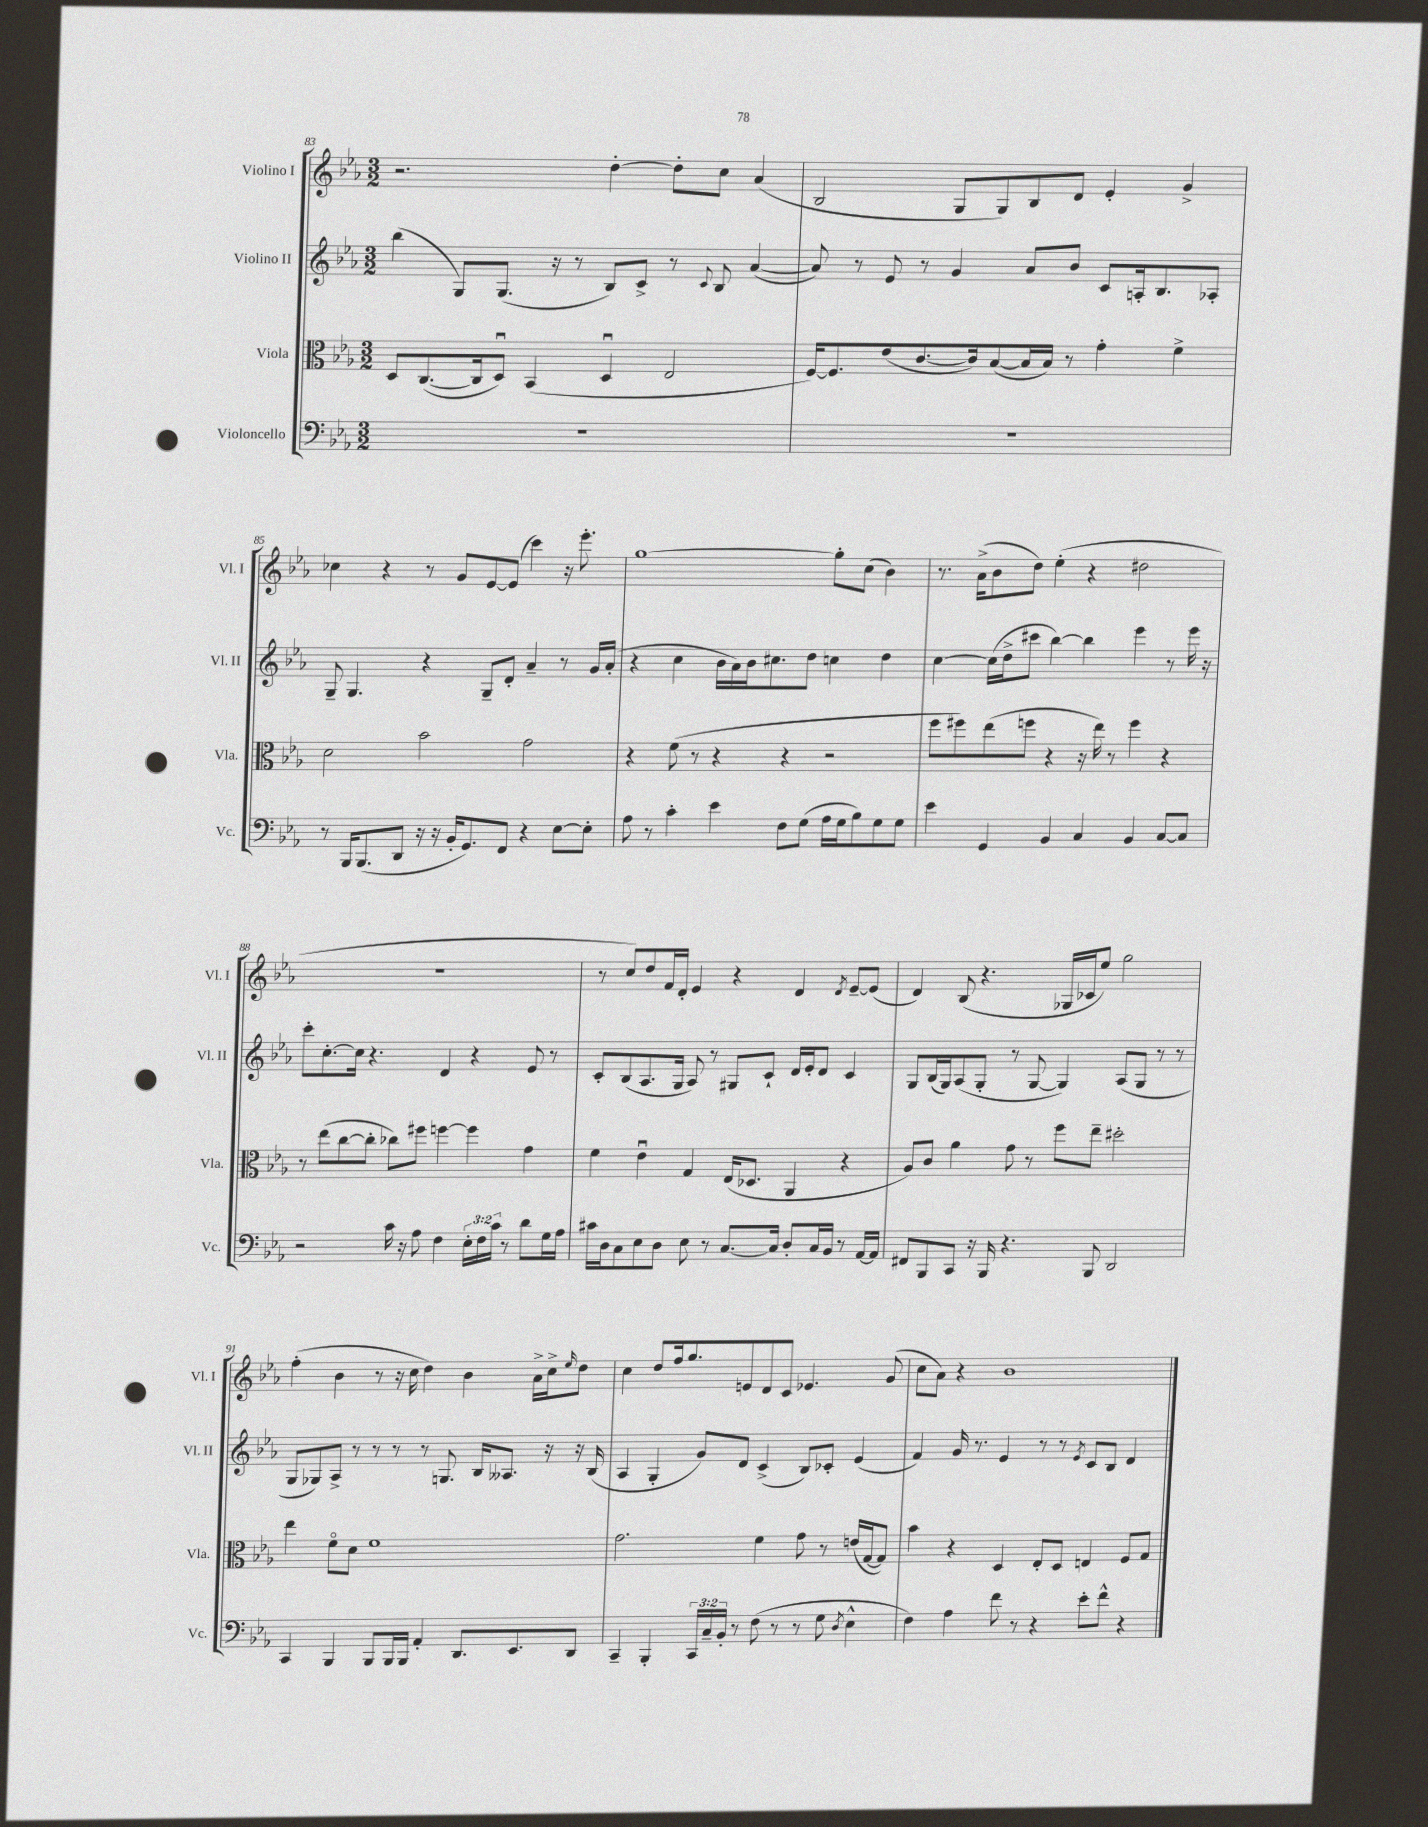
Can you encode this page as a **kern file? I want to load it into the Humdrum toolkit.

**kern	**kern	**kern	**kern
*staff4	*staff3	*staff2	*staff1
*clefF4	*clefC3	*clefG2	*clefG2
*k[b-e-a-]	*k[b-e-a-]	*k[b-e-a-]	*k[b-e-a-]
*M3/2	*M3/2	*M3/2	*M3/2
1.r	8D	(4bb-	2.r
.	([8.C	.	.
.	.	8G)	.
.	16C]	.	.
.	8Du)	(8.G	.
.	(4BB-	.	.
.	.	16r	.
.	.	8r	.
.	4Du	8B-)	[4dd'
.	.	8c^	.
.	2E-	8r	8dd']
.	.	8qqc	.
.	.	8B-	8cc
.	.	([4a-	(4a-
=	=	=	=
1.r	[16F)	8a-])	2B-
.	8.F]	.	.
.	.	8r	.
.	(8e-	8e-	.
.	[8.c	8r	.
.	.	4g	8G
.	16c])	.	.
.	([8B-	.	8G)
.	16B-]	8a-	8B-
.	16B-)	.	.
.	8r	8b-	8d
.	4g'	8c	4e-'
.	.	16A'	.
.	.	8.B-	.
.	4f^	.	4g^
.	.	8A-'	.
=	=	=	=
8r	2d	8G~	4cc-
16BBB-	.	4.G	.
(8.BBB-	.	.	.
.	.	.	4r
8DD	.	.	.
16r	2b-	4r	8r
16r	.	.	.
16BB-'	.	.	8g
8.GG)	.	.	.
.	.	8G~	[8e-
8FF	.	8d'	(8e-]
4r	2g	4a-~	4ccc)
[8E-	.	8r	16r
.	.	.	8.eee-'
8E-']	.	16g	.
.	.	(16a-'	.
=	=	=	=
8A-	4r	4r	[1gg
8r	.	.	.
4c'	(8f	4cc	.
.	8r	.	.
4e-	4r	16b-	.
.	.	16a-)	.
.	.	16b-	.
.	.	8.cc#	.
8F	4r	.	.
(8G	.	8dd	.
16A-	2r	4cc	8gg']
16G	.	.	.
8B-)	.	.	(8cc
8G	.	4dd	4b-)
8G	.	.	.
=	=	=	=
4e-	8ff	[4cc	8.r
.	8ff#)	.	.
.	.	.	(16a-^
4GG	(8ee-	(16cc]	8b-
.	.	16dd^	.
.	8ff	8ccc#	8dd)
4BB-	4r	[4bb-)	(4ee-'
4C	16r	4bb-]	4r
.	16ee-)	.	.
.	8r	.	.
4BB-	4ff	4eee-	2dd#
[8C	4r	8r	.
8C]	.	16eee-	.
.	.	16r	.
=	=	=	=
2r	8r	8ccc'	1.r
.	(8ee-	[8.cc'	.
.	[8cc	.	.
.	.	16cc]	.
.	8cc']	4.r	.
16c	8cc-)	.	.
16r	.	.	.
8A-	8ff#	.	.
4F	[4ff	4d	.
24E-'	4ff]	4r	.
24F	.	.	.
24c	.	.	.
8r	.	.	.
8d	4g	8e-	.
16G	.	8r	.
16A-	.	.	.
=	=	=	=
16c#	4f	8c'	8r
16D	.	.	.
8C	.	(8B-	8cc)
8E-	4e-u	8.A-	8dd
8D	.	.	16f
.	.	16G	16d'
8E-	4G	8A-)	4e-
8r	.	8r	.
[8.C	(16E-	8G#	4r
.	8.D-	.	.
.	.	8c`	.
16C]	.	.	.
8D'	4AA-	16d	4d
.	.	16e-'	.
16C	.	8d	.
16BB-	.	.	.
.	.	.	8qd
8r	4r	4c	[8e-~
[16AA-	.	.	(8e-]
16AA-]	.	.	.
=	=	=	=
8FF#	8A-)	8G	4d)
8BBB-	8c	(16B-	.
.	.	16G)	.
8CC	4a-	(8A-	(8B-
16r	.	8G'	4.r
16BBB-	.	.	.
4.r	8g	8r	.
.	8r	[8G	.
.	8ff	4G])	16G-
.	.	.	16c-
8BBB-	8ee-~	.	8ee-)
2DD	2dd#'	(8A-	2gg
.	.	8G	.
.	.	8r	.
.	.	8r	.
=	=	=	=
4CC	4ee-	8G	(4ff'
.	.	8G-)	.
4BBB-	8fo	8A-^	4b-
.	8d	8r	.
8BBB-	1f	8r	8r
16BBB-	.	8r	16r
16BBB-	.	.	16cc
4AA-'	.	8r	4dd)
.	.	8.G	.
8.DD	.	.	4b-
.	.	16B-	.
.	.	8.A--	.
8.EE-	.	.	.
.	.	.	16a-^
.	.	16r	16cc^
.	.	.	16qqee-
8DD	.	16r	8dd
.	.	(16B-	.
=	=	=	=
4CC~	2.g	4A-	4cc
4BBB-'	.	4G'	8dd
.	.	.	16ff
.	.	.	8.gg
24CC	.	8g)	.
24C~	.	.	.
24BB-'	.	.	.
8r	.	8d	8e
(8F	4f	(4c^	8d
8r	.	.	8c
8r	8g	8B-)	4.e-
8G	8r	8c-'	.
8qD	.	.	.
4E-^^	(16e	(4e-	.
.	[16G	.	.
.	8G])	.	(8g
=	=	=	=
4F)	4b-	4f)	8cc
.	.	.	8a-)
4A-	4r	16g	4r
.	.	8.r	.
8f	4D	4e-	1b-
8r	.	.	.
4r	8E-'	8r	.
.	8D	8r	.
.	.	8qe-	.
8e-'	4E	8c	.
8f^^	.	8B-	.
4r	8F	4d	.
.	8G	.	.
==	==	==	==
*-	*-	*-	*-
